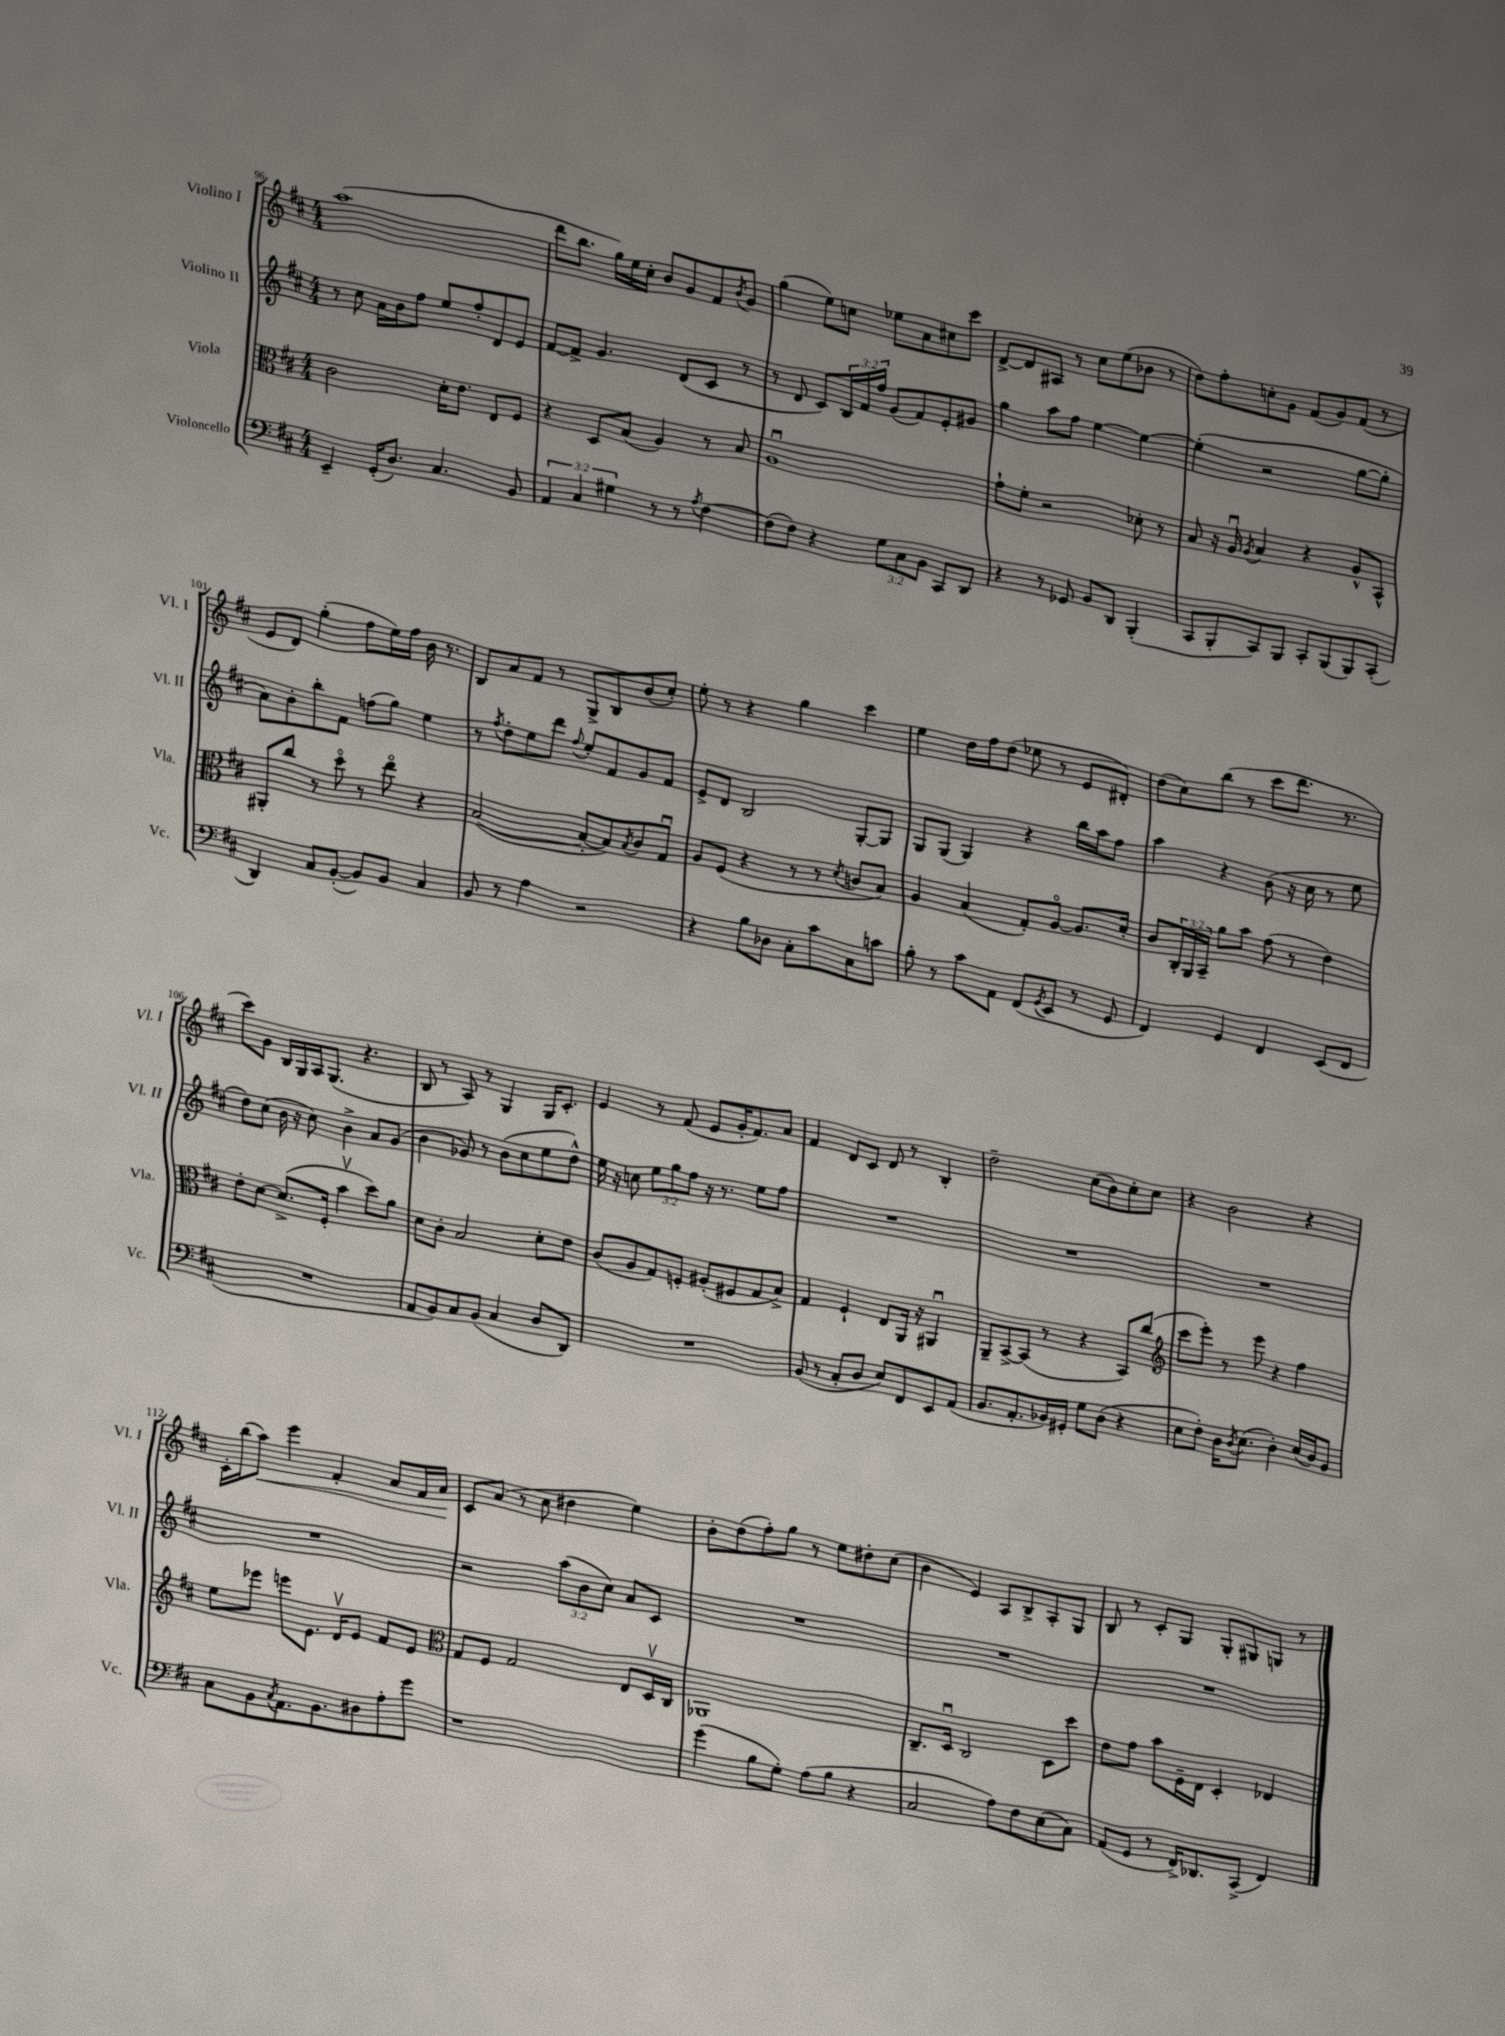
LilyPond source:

<<
\new StaffGroup <<
\new Staff = "s0" \with { instrumentName = "Violino I" shortInstrumentName = "Vl. I" } {
    \clef treble \key d \major \numericTimeSignature \time 4/4
    a''1( |
    d'''8 b''8. g''16) e''16 cis''16-. b'8 g'8 fis'8 \acciaccatura { b'8 } g'8 |
    g''4( e''8) c''8 ees''8 a'8 cis''8 cis'''8 |
    d'8~-> d'8 ais8 r8 cis''8 e''8( bes'8 r8 |
    d''8) fis''8-. c''8-. g'8 fis'8( g'8) fis'8( r8 |
    e'8 d'8) g''4-.( fis''8 e''16) fis''16 b'16 r8. |
    b8 a'8 fis'8 r8 g8-> b8 b'8( cis''8-.) |
    e''8-. r8 r4 g''4 cis'''4 |
    e''4 d''16 fis''16 d''8( ees''8 r8 e'8 dis'8-.) |
    d''8( cis''8) b''8( r8 cis'''8 d'''8. r8. |
    cis'''8) g'8 b16 g16 a16 g8.( r4. |
    b8 r8 a8) r8 g4 g16 cis'8.-. |
    e'4 r8 fis'8( e'8 g'16-. fis'8.) a'8 |
    fis'4 d'8 cis'8 d'8 r8 b4-. |
    d''2-- cis''8( b'8) cis''8-. cis''8 |
    r4 b'2 r4 |
    cis'16-. b''16( a''8\<) e'''4 fis'4-. a'8 fis'16 a'16\! |
    cis'8 a'8( r8 cis''8 dis''4 e''4) |
    b'8-. d''8( fis''8-.) g''8 r8 e''8 dis''8-. cis''8( |
    b'4 e'4) a8 b8-> a8-. g8 |
    b8 r8 cis'8-. g8 g8-. gis8 g8 r8 \bar "|." |
}
\new Staff = "s1" \with { instrumentName = "Violino II" shortInstrumentName = "Vl. II" } {
    \clef treble \key d \major \numericTimeSignature \time 4/4 \override Staff.TupletNumber.text = #tuplet-number::calc-fraction-text
    r8 cis''8 a'16 b'16 fis''8 e''8 fis''8-. d'8 e'8 |
    fis'8~ fis'8-> g'4. d'8( cis'8 r8 |
    r8 d'8 cis'8) \tuplet 3/2 { b16 fis'16 fis''16 } g'8( fis'8) e'8-. gis'8 |
    g''4 a''8 fis''8 e''4~ e''4~ |
    e''4-.( r2 g''8~ g''8-. |
    a'8) b'8-. b''8-. fis'8 f''8( g''8) e''4 |
    r8 \acciaccatura { fis''8 } d''8-. e''8 d'''8 \appoggiatura { fis''8 } e''8-. fis'8 g'8 fis'8 |
    e'8-> d'8 b2 g8~-. g8 |
    g8 g8( g4) r4 b''16 a''16 fis''8 |
    a''4 r4 b'8( r16 cis''16 r8 e''8 |
    d''8) cis''8( b'16 r16 cis''8) b'4-> a'8 g'8( |
    b'4 ges'8) r8 b'8( cis''8 e''8 d''8-^) |
    e''16 r16 c''8 \tuplet 3/2 { e''8 g''8 fis''8 } r16 r8. e''8 fis''8 |
    R1 |
    R1 |
    R1 |
    R1 |
    r2 \tuplet 3/2 { a''8( b'8 cis''8) } a'8 cis'8 |
    R1 |
    R1 |
    R1 \bar "|." |
}
\new Staff = "s2" \with { instrumentName = "Viola" shortInstrumentName = "Vla." } {
    \clef alto \key d \major \numericTimeSignature \time 4/4 \override Staff.TupletNumber.text = #tuplet-number::calc-fraction-text
    cis'2 d'16-. e'8. e8 fis8 |
    r4 d8 b8( a4) r8 b8 |
    a1\downbow |
    g'8-! fis'8-. r2 des'8-. r8 |
    b8 r16 a16\downbow \acciaccatura { a8 } b4 r4 a8-^ b,8-^ |
    ais,8-. cis''8 r8 d''8\flageolet r8 e''8\flageolet r4 |
    b2~( b8~-. b8) \acciaccatura { b8 } cis'8 g8\downbow |
    a8 fis8( r4 r8 r8 \acciaccatura { d'8 } c'8 b8) |
    a4 b4( g8-.) a8~\flageolet a8. d'16-. |
    cis'8 \tuplet 3/2 { cis16-. a,16 b,16-- } a'8 b'8 g'8( r8 e'4) |
    e'8-. d'8~ d'8.->( fis16-. b'4\upbow d''8) a'8 |
    d'8 cis'8-. b2 d'8-. e'8 |
    cis'8( a8 g8) f8-. ais8-.( fis8 g8 b8->) |
    g4 fis4-! e8 a,16 r16 ais,4\downbow |
    a,8-- b,8~-> b,8( r8 r4 b,8) cis''8( |
    \clef treble cis'''8 e'''8-.) r8 e'''8 r4 fis''4 |
    e''8 ees'''8 e'''8 e'8. d'16\upbow e'8 fis'8 e'8 |
    \clef alto g8 fis8 g2 e8 d16\upbow cis16 |
    aes,1 |
    cis8.-- d16\downbow cis2 d8 d''8 |
    e'8 g'8 b'8 fis16-- e16 d4-. ees4 \bar "|." |
}
\new Staff = "s3" \with { instrumentName = "Violoncello" shortInstrumentName = "Vc." } {
    \clef bass \key d \major \numericTimeSignature \time 4/4 \override Staff.TupletNumber.text = #tuplet-number::calc-fraction-text
    e,4-- g,16-.( d8.) cis4. b,8 |
    \tuplet 3/2 { a,4 cis4 gis4 } r8 r8 \acciaccatura { a8 } fis4~ |
    fis8( fis8) r4 \tuplet 3/2 { g8 cis8 b,8 } cis,8 d,8 |
    r4 r8 ges,8 b,8 d,8 b,,4-.( |
    cis,8 b,,8-. cis,8) b,,8 cis,8-. b,,8( b,,8) cis,8-.( |
    d,4) cis8 b,8~-.( b,8) b,8 cis4 |
    b,8 r8 a4 r2 |
    r4 b8 des8 cis8-. cis'8 cis8 c'8 |
    b8-. r8 cis'8 a,8 fis,8( \acciaccatura { g,8 } e,8 r8 g,8 |
    fis,4) g,4 fis,4 e,8( fis,8 |
    R1 |
    a,8 b,8) cis8 b,8( cis4 d8 d,8) |
    R1 |
    b,8( r8 cis8-. d8 e8) fis,8 e,8 a,8( |
    b,8. a,8.-. bes,16) gis,16-. g8 d8( r4 |
    e8 fis8-.) d16 \acciaccatura { d8 } e8.( d4-.) e16( d16) b,8 |
    cis8 b,8 \acciaccatura { cis8 } a,8. b,8. dis8 a8-. g'8 |
    r1 |
    g'4( b8 g8-.) a8( b8 r4 |
    cis2 a8) fis8 e8( cis8) |
    a,8( g,8 r8 fis,16->) des,8. cis,8->( fis,4) \bar "|." |
}
>>
>>
\layout { \context { \Score currentBarNumber = #96 } }
